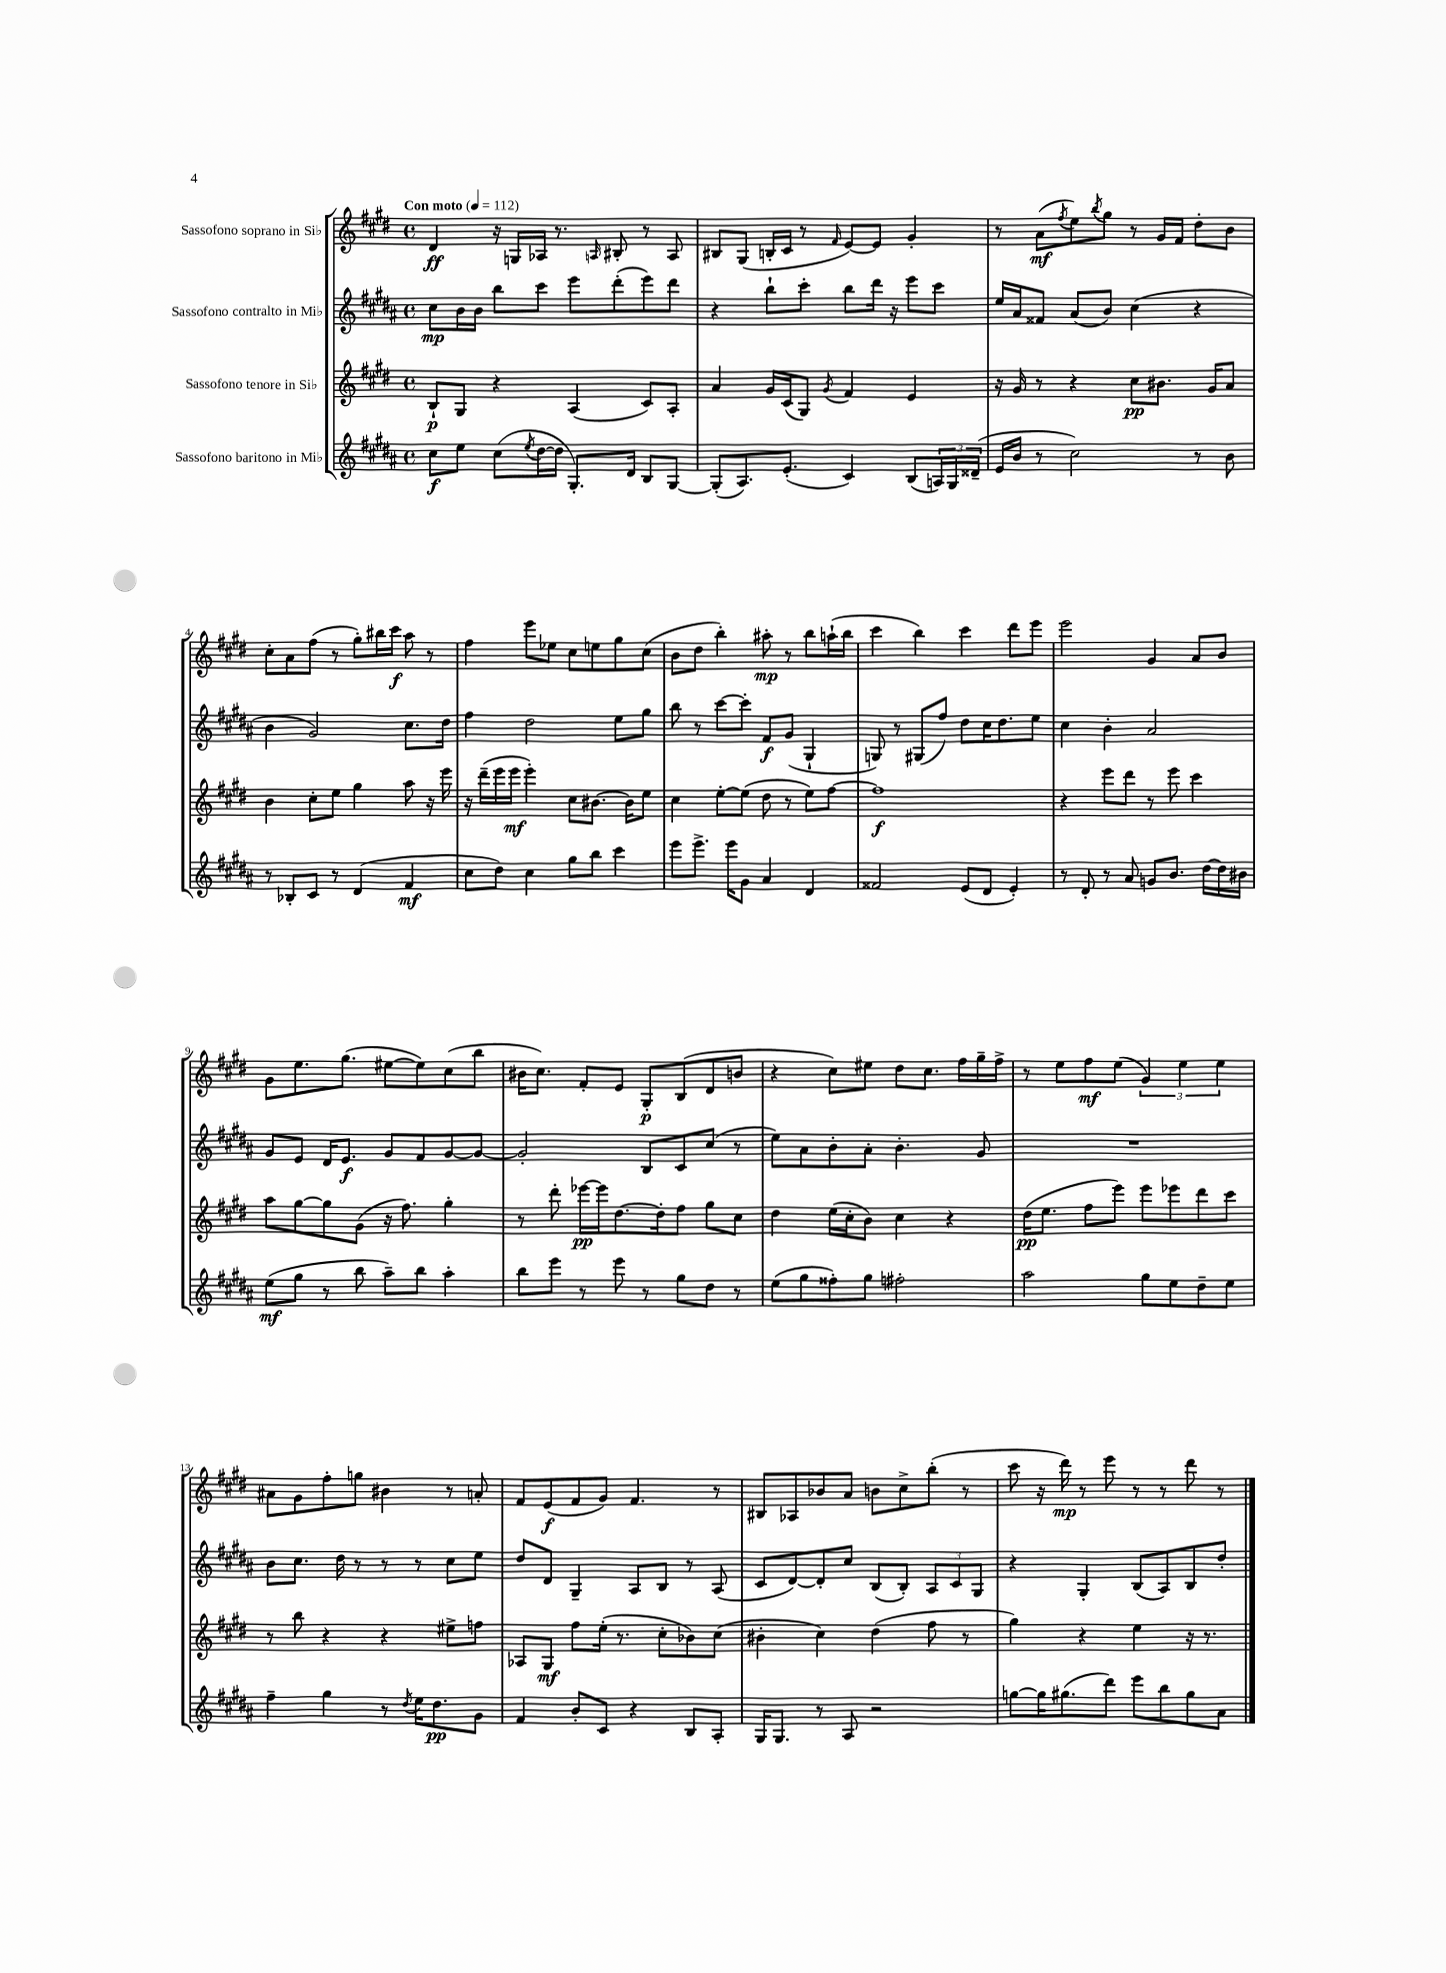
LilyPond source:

<<
\new StaffGroup <<
\new Staff = "s0" \with { instrumentName = "Sassofono soprano in Sib" } {
    \clef treble \key e \major \defaultTimeSignature \time 4/4 \tempo "Con moto" 4 = 112
    dis'4\ff r16 g16 aes16 r8. \grace { a16 } bis8-. r8 a8 |
    bis8 gis8( b16-. cis'16 r8 \grace { fis'16 } e'8~) e'8 gis'4-. |
    r8 a'8\mf( \acciaccatura { fis''8 } e''8) \acciaccatura { b''8 } gis''8 r8 gis'16 fis'16 dis''8-. b'8 |
    cis''8-. a'8 fis''8( r8 gis''8-.) bis''16 cis'''16\f a''8 r8 |
    fis''4 e'''8 ees''8 cis''8 e''8 gis''8 cis''8( |
    b'8 dis''8 b''4-.) ais''8-.\mp r8 b''8 a''16-!( b''16 |
    cis'''4 b''4) cis'''4 dis'''8 e'''8 |
    e'''2 gis'4 a'8 b'8 |
    gis'8 e''8. gis''8.( eis''8~ eis''8) cis''8( b''8 |
    bis'16 cis''8.) fis'8-. e'8 gis8-.\p b8( dis'8 b'8 |
    r4 cis''8) eis''8 dis''8 cis''8. fis''16 gis''16-- fis''16-> |
    r8 e''8 fis''8\mf e''8( \tuplet 3/2 { gis'4) e''4 e''4 } |
    ais'8 gis'8 fis''8-. g''8 bis'4 r8 a'8-. |
    fis'8 e'8\f( fis'8 gis'8) fis'4. r8 |
    bis8 aes8 bes'8 a'8 b'8 cis''8-> b''8-.( r8 |
    cis'''8 r16 dis'''16\mp) r8 e'''8 r8 r8 dis'''8 r8 \bar "|." |
}
\new Staff = "s1" \with { instrumentName = "Sassofono contralto in Mib" } {
    \clef treble \key b \major \defaultTimeSignature \time 4/4
    cis''8\mp b'16 b'16 b''8 cis'''8 e'''8 dis'''8-.( e'''8) dis'''8 |
    r4 b''8-! cis'''8-. b''8 dis'''16 r16 e'''8 cis'''8 |
    e''16 ais'16 fisis'8 ais'8( b'8) cis''4( r4 |
    b'4 gis'2) cis''8. dis''16 |
    fis''4 dis''2 e''8 gis''8 |
    b''8 r8 cis'''8~ cis'''8-. fis'8\f gis'8( gis4-! |
    g8) r8 gis8( fis''8) dis''8 cis''16 dis''8. e''8 |
    cis''4 b'4-. ais'2 |
    gis'8 e'8 dis'16 e'8.\f gis'8 fis'8 gis'8~ gis'8~ |
    gis'2-. b8 cis'8 cis''8( r8 |
    e''8) ais'8 b'8-. ais'8-. b'4.-. gis'8 |
    R1 |
    b'8 cis''8. dis''16 r8 r8 r8 cis''8 e''8 |
    dis''8 dis'8 gis4-- ais8 b8 r8 ais8( |
    cis'8 dis'8~) dis'8-. cis''8 b8( b8-.) \tuplet 3/2 { ais8 cis'8 gis8 } |
    r4 gis4-. b8( ais8) b8 dis''8-. \bar "|." |
}
\new Staff = "s2" \with { instrumentName = "Sassofono tenore in Sib" } {
    \clef treble \key e \major \defaultTimeSignature \time 4/4
    b8-!\p gis8 r4 a4( cis'8) a8-. |
    a'4 gis'16 cis'16( gis8) \acciaccatura { gis'8 } fis'4 e'4 |
    r16 gis'16 r8 r4 cis''8\pp bis'8. gis'16 a'8 |
    b'4 cis''8-. e''8 gis''4 a''8 r16 e'''16 |
    r16 dis'''16--( e'''16 e'''16\mf e'''4-.) cis''8 bis'8.~ bis'16 e''8 |
    cis''4 e''8~-. e''8( dis''8 r8 e''8) fis''8~ |
    fis''1\f |
    r4 e'''8 dis'''8 r8 e'''8 cis'''4 |
    a''8 gis''8~ gis''8 gis'8( r16 fis''8.) gis''4-. |
    r8 dis'''8-. ees'''16~\pp ees'''16 dis''8.~ dis''16-. fis''8 gis''8 cis''8 |
    dis''4 e''16( cis''16-. b'8) cis''4 r4 |
    dis''16\pp( e''8. fis''8 e'''8) e'''8 ees'''8 dis'''8 cis'''8 |
    r8 b''8 r4 r4 eis''8-> f''8 |
    aes8 gis8\mf fis''8 e''16-.( r8. cis''8-. bes'8) cis''8( |
    bis'4-. cis''4) dis''4( fis''8 r8 |
    gis''4) r4 e''4 r16 r8. \bar "|." |
}
\new Staff = "s3" \with { instrumentName = "Sassofono baritono in Mib" } {
    \clef treble \key b \major \defaultTimeSignature \time 4/4
    cis''8\f e''8 cis''8( \acciaccatura { e''8 } dis''16~ dis''16 gis8.-.) dis'16 b8 gis8~ |
    gis8-.( ais8.) e'8.-.( cis'4) b8( \tuplet 3/2 { a16) gis16 disis'16--( } |
    e'16 b'16 r8 cis''2) r8 b'8 |
    r8 bes8-. cis'8 r8 dis'4( fis'4\mf |
    cis''8 dis''8) cis''4 gis''8 b''8 cis'''4 |
    e'''8 e'''8.-> e'''16 gis'8 ais'4 dis'4 |
    fisis'2 e'8( dis'8 e'4-.) |
    r8 dis'8-. r8 ais'8 g'8 b'8. dis''16~ dis''16 bis'16 |
    e''8\mf( gis''8 r8 b''8 ais''8--) b''8 ais''4-. |
    b''8 e'''8 r8 e'''8 r8 gis''8 dis''8 r8 |
    e''8( gis''8 fisis''8-.) gis''8 fis''2-. |
    ais''2 gis''8 e''8 dis''8-- e''8 |
    fis''4-- gis''4 r8 \acciaccatura { dis''8 } e''16 dis''8.\pp gis'8 |
    fis'4 b'8-. cis'8 r4 b8 ais8-. |
    gis16 gis8. r8 ais8 r2 |
    g''8~ g''16 gis''8.( dis'''8) e'''8 b''8 gis''8 ais'8 \bar "|." |
}
>>
>>
